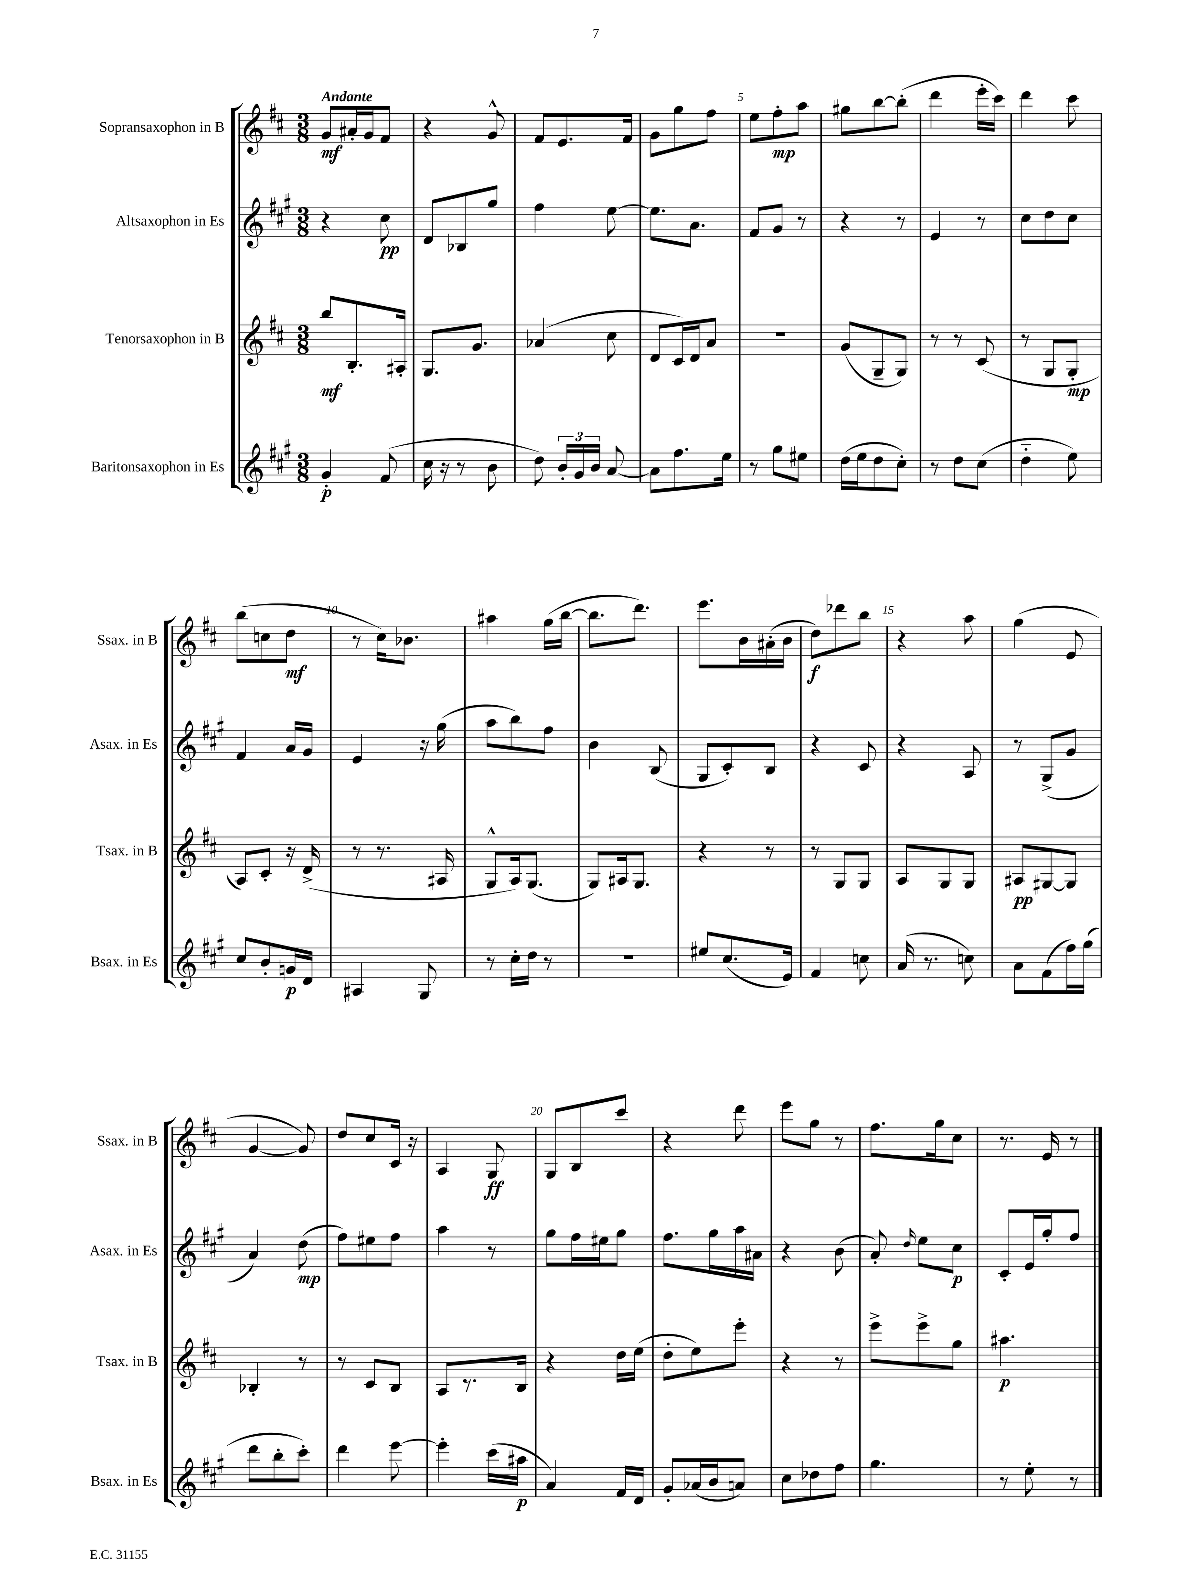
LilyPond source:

<<
\new StaffGroup <<
\new Staff = "s0" \with { instrumentName = "Sopransaxophon in B" shortInstrumentName = "Ssax. in B" } {
    \clef treble \key d \major \numericTimeSignature \time 3/8 \tempo "Andante"
    \autoBeamOff g'8[\mf ais'16-. g'16 fis'8] |
    r4 g'8-^ |
    fis'8[ e'8. fis'16] |
    g'8[ g''8 fis''8] |
    e''8[ fis''8-.\mp a''8] |
    gis''8[ b''8~ b''8]-.( |
    d'''4 e'''16[-. cis'''16]) |
    d'''4 cis'''8 |
    b''8[( c''8 d''8]\mf |
    r8 cis''16[) bes'8.] |
    ais''4 g''16[( b''16]~ |
    b''8.[ d'''8.]) |
    e'''8.[ b'16 ais'16-.( b'16] |
    d''8[\f) des'''8 b''8] |
    r4 a''8 |
    g''4( e'8 |
    g'4~ g'8) |
    d''8[ cis''8 cis'16] r16 |
    a4 g8\ff |
    g8[ b8 cis'''8] |
    r4 d'''8 |
    e'''8[ g''8] r8 |
    fis''8.[ g''16 cis''8] |
    r8. e'16 r8 \bar "|." |
}
\new Staff = "s1" \with { instrumentName = "Altsaxophon in Es" shortInstrumentName = "Asax. in Es" } {
    \clef treble \key a \major \numericTimeSignature \time 3/8
    \autoBeamOff r4 cis''8\pp |
    d'8[ bes8 gis''8] |
    fis''4 e''8~ |
    e''8.[ a'8.] |
    fis'8[ gis'8] r8 |
    r4 r8 |
    e'4 r8 |
    cis''8[ d''8 cis''8] |
    fis'4 a'16[ gis'16] |
    e'4 r16 gis''16( |
    a''8[ b''8) fis''8] |
    b'4 b8( |
    gis8[ cis'8-.) b8] |
    r4 cis'8 |
    r4 a8 |
    r8 gis8[->( gis'8] |
    a'4) d''8\mp( |
    fis''8[) eis''8 fis''8] |
    a''4 r8 |
    gis''8[ fis''16 eis''16 gis''8] |
    fis''8.[ gis''16 a''16 ais'16] |
    r4 b'8( |
    a'8-.) \grace { d''16 } e''8[ cis''8]\p |
    cis'8[-. e'16 gis''16-. fis''8] \bar "|." |
}
\new Staff = "s2" \with { instrumentName = "Tenorsaxophon in B" shortInstrumentName = "Tsax. in B" } {
    \clef treble \key d \major \numericTimeSignature \time 3/8
    \autoBeamOff b''8[\mf b8.-. ais16]-. |
    g8.[ g'8.] |
    aes'4( cis''8 |
    d'8[ cis'16) d'16 a'8] |
    R4. |
    g'8[( g8-- g8]) |
    r8 r8 cis'8( |
    r8 g8[ g8]-.\mp |
    a8[) cis'8]-. r16 d'16->( |
    r8 r8. ais16 |
    g8[-^ a16) g8.]( |
    g8[) ais16 g8.] |
    r4 r8 |
    r8 g8[ g8] |
    a8[ g8 g8] |
    ais8[\pp gis8~ gis8] |
    bes4-. r8 |
    r8 cis'8[ b8] |
    a8[ r8. b16] |
    r4 d''16[ e''16]( |
    d''8[-. e''8) e'''8]-. |
    r4 r8 |
    e'''8[-> e'''8-> g''8] |
    ais''4.\p \bar "|." |
}
\new Staff = "s3" \with { instrumentName = "Baritonsaxophon in Es" shortInstrumentName = "Bsax. in Es" } {
    \clef treble \key a \major \numericTimeSignature \time 3/8
    \autoBeamOff gis'4-.\p fis'8( |
    cis''16 r16 r8 b'8 |
    d''8) \tuplet 3/2 { b'16[-. gis'16 b'16] } a'8~ |
    a'8[ fis''8. e''16] |
    r8 gis''8[ eis''8] |
    d''16[( e''16 d''8 cis''8]-.) |
    r8 d''8[ cis''8]( |
    d''4-_ e''8) |
    cis''8[ b'8-. g'16\p d'16] |
    ais4 gis8 |
    r8 cis''16[-. d''16] r8 |
    R4. |
    eis''8[ cis''8.( e'16]) |
    fis'4 c''8 |
    a'16( r8. c''8) |
    a'8[ fis'8( fis''16) gis''16]( |
    d'''8[ b''8-. cis'''8]-.) |
    d'''4 e'''8~ |
    e'''4-. cis'''16[( ais''16]\p |
    a'4) fis'16[ d'16] |
    gis'8[-. aes'16( b'16 a'8]) |
    cis''8[ des''8 fis''8] |
    gis''4. |
    r8 e''8-. r8 \bar "|." |
}
>>
>>
\layout { \context { \Score \override BarNumber.break-visibility = ##(#f #t #t) barNumberVisibility = #(every-nth-bar-number-visible 5) } }
